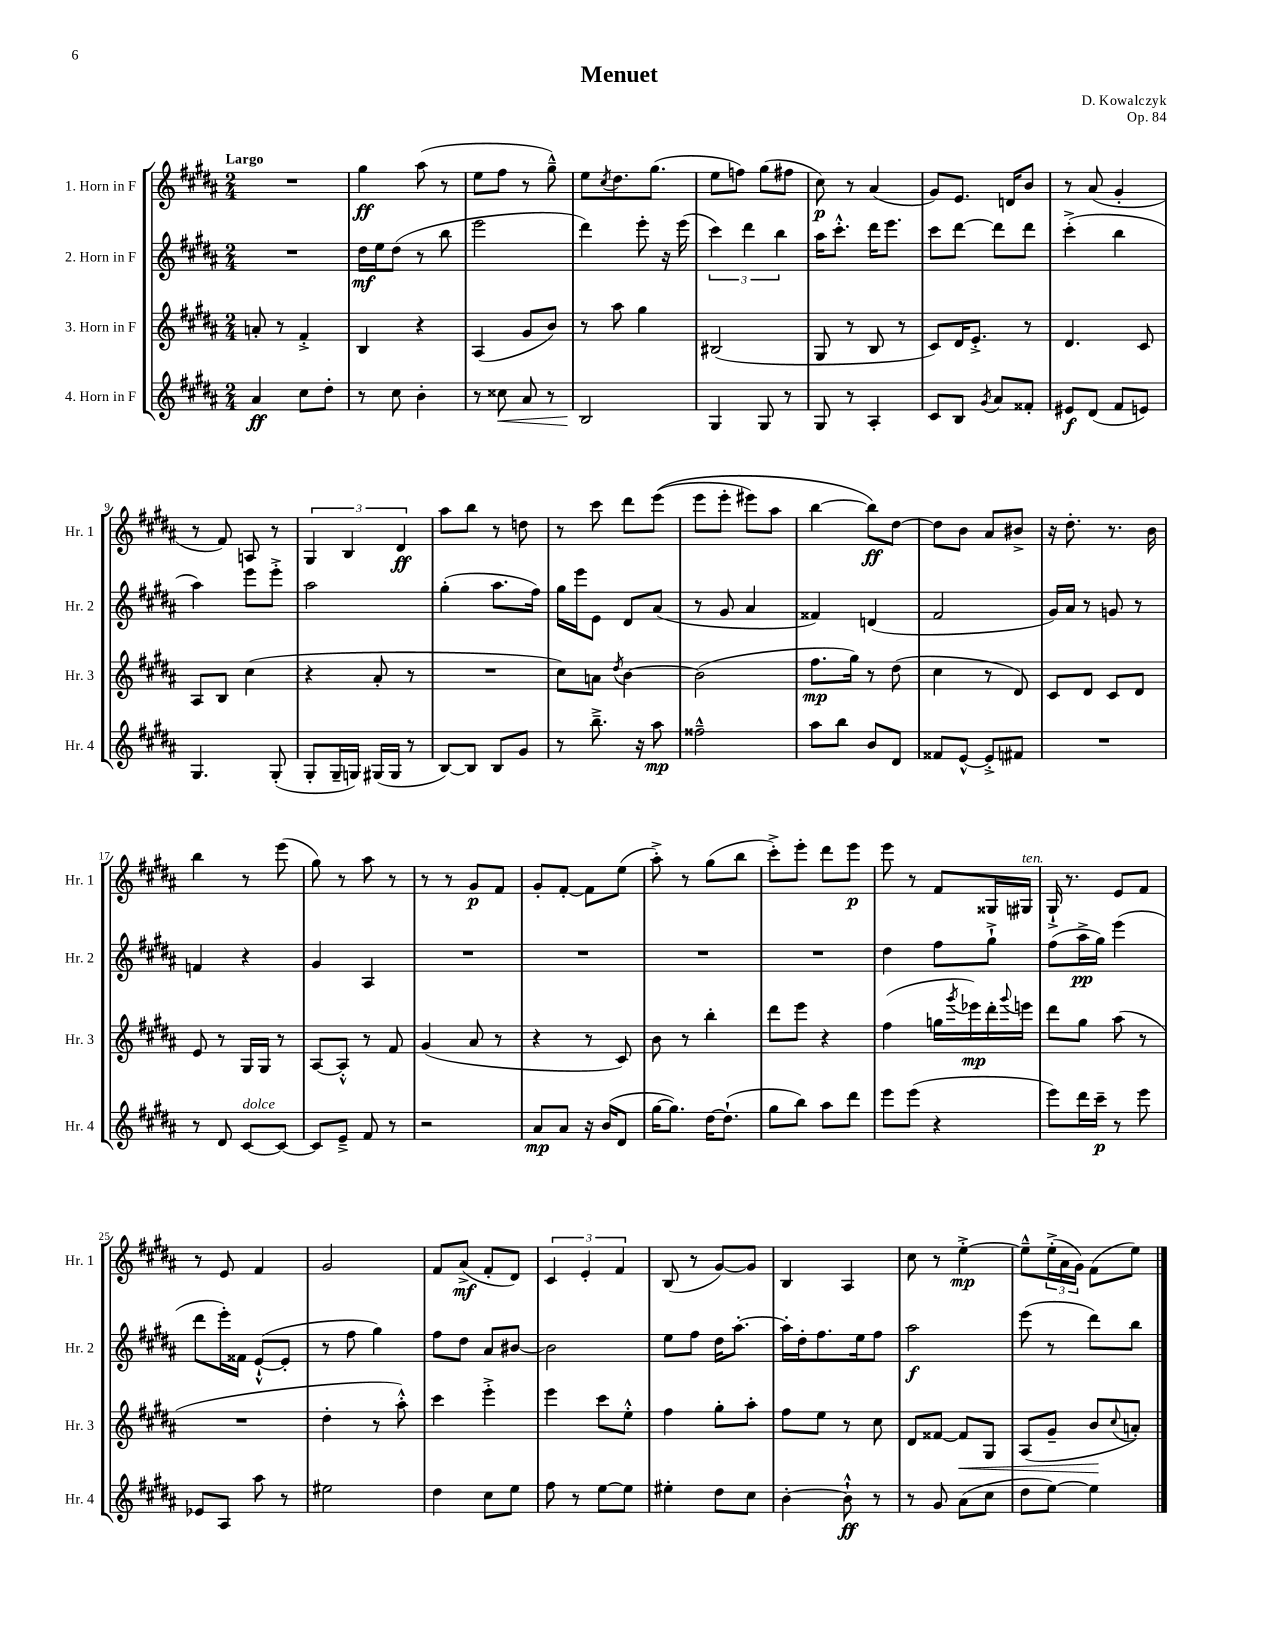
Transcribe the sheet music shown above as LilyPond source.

\header { title = "Menuet" composer = "D. Kowalczyk" opus = "Op. 84" }
<<
\new StaffGroup <<
\new Staff = "s0" \with { instrumentName = "1. Horn in F" shortInstrumentName = "Hr. 1" } {
    \clef treble \key b \major \numericTimeSignature \time 2/4 \tempo "Largo"
    R2 |
    gis''4\ff ais''8( r8 |
    e''8 fis''8 r8 gis''8---^) |
    e''8 \acciaccatura { cis''8 } dis''8. gis''8.( |
    e''8 f''8) gis''8( fis''8 |
    cis''8\p) r8 ais'4( |
    gis'8) e'8. d'16 b'8 |
    r8 ais'8( gis'4-. |
    r8 fis'8) a8 r8 |
    \tuplet 3/2 { gis4 b4 dis'4\ff } |
    ais''8 b''8 r8 d''8 |
    r8 cis'''8 dis'''8 e'''8(\( |
    e'''8 e'''8-. eis'''8) ais''8 |
    b''4~ b''8\ff\) dis''8~ |
    dis''8 b'8 ais'8 bis'8-> |
    r16 dis''8.-. r8. b'16 |
    b''4 r8 e'''8( |
    gis''8) r8 ais''8 r8 |
    r8 r8 gis'8\p fis'8 |
    gis'8-. fis'8~-. fis'8 e''8( |
    ais''8-.->) r8 gis''8( b''8 |
    cis'''8-.->) e'''8-. dis'''8 e'''8\p |
    e'''8 r8 fis'8 gisis16 gis16^\markup { \italic "ten." } |
    gis16-!-> r8. e'8 fis'8 |
    r8 e'8 fis'4 |
    gis'2 |
    fis'8 ais'8->\mf( fis'8-. dis'8) |
    \tuplet 3/2 { cis'4 e'4-. fis'4 } |
    b8( r8 gis'8~) gis'8 |
    b4 ais4 |
    cis''8 r8 e''4~-.->\mp |
    e''8---^ \tuplet 3/2 { e''16-.->( ais'16 gis'16) } fis'8( e''8) \bar "|." |
}
\new Staff = "s1" \with { instrumentName = "2. Horn in F" shortInstrumentName = "Hr. 2" } {
    \clef treble \key b \major \numericTimeSignature \time 2/4
    R2 |
    dis''16\mf e''16 dis''8( r8 b''8 |
    e'''2 |
    dis'''4) e'''8-. r16 e'''16( |
    \tuplet 3/2 { cis'''4) dis'''4 b''4 } |
    ais''16 cis'''8.-.-^ dis'''16 e'''8. |
    cis'''8 dis'''8~ dis'''8 dis'''8 |
    cis'''4-.->( b''4 |
    ais''4) e'''8 e'''8-.-> |
    ais''2 |
    gis''4-.( ais''8. fis''16) |
    gis''16 e'''16 e'8 dis'8 ais'8( |
    r8 gis'8 ais'4 |
    fisis'4) d'4( |
    fis'2 |
    gis'16) ais'16 r8 g'8 r8 |
    f'4 r4 |
    gis'4 ais4 |
    R2 |
    R2 |
    R2 |
    R2 |
    dis''4 fis''8 gis''8-!-> |
    fis''8( ais''16->\pp gis''16) e'''4( |
    dis'''8 e'''16-.) fisis'16 e'8~-!-^( e'8-. |
    r8 fis''8 gis''4) |
    fis''8 dis''8 ais'8 bis'8~ |
    bis'2 |
    e''8 fis''8 dis''16 ais''8.~-. |
    ais''16-. dis''16-. fis''8. e''16 fis''8 |
    ais''2\f |
    e'''8( r8 dis'''8) b''8 \bar "|." |
}
\new Staff = "s2" \with { instrumentName = "3. Horn in F" shortInstrumentName = "Hr. 3" } {
    \clef treble \key b \major \numericTimeSignature \time 2/4
    a'8-. r8 fis'4-.-> |
    b4 r4 |
    ais4( gis'8 b'8) |
    r8 ais''8 gis''4 |
    bis2( |
    gis8 r8 b8 r8 |
    cis'8) dis'16 e'8.-.-> r8 |
    dis'4. cis'8 |
    ais8 b8 cis''4( |
    r4 ais'8-. r8 |
    R2 |
    cis''8) a'8 \acciaccatura { dis''8 } b'4~ |
    b'2( |
    fis''8.\mp gis''16) r8 dis''8( |
    cis''4 r8 dis'8) |
    cis'8 dis'8 cis'8 dis'8 |
    e'8 r8 gis16 gis16 r8 |
    ais8~ ais8-.-^ r8 fis'8 |
    gis'4( ais'8 r8 |
    r4 r8 cis'8) |
    b'8 r8 b''4-. |
    dis'''8 e'''8 r4 |
    fis''4( g''16 \acciaccatura { gis'''8 } ees'''16\mp) dis'''16-. \appoggiatura { gis'''8 } e'''16 |
    dis'''8 gis''8 ais''8( r8 |
    R2 |
    dis''4-. r8 ais''8-.-^) |
    cis'''4 e'''4-.-> |
    e'''4 cis'''8 e''8-.-^ |
    fis''4 gis''8-. ais''8-. |
    fis''8 e''8 r8 cis''8 |
    dis'8 fisis'8~ fisis'8\< gis8 |
    ais8( gis'8-- b'8\! \appoggiatura { cis''8 } a'8-.) \bar "|." |
}
\new Staff = "s3" \with { instrumentName = "4. Horn in F" shortInstrumentName = "Hr. 4" } {
    \clef treble \key b \major \numericTimeSignature \time 2/4
    ais'4\ff cis''8 dis''8-. |
    r8 cis''8 b'4-. |
    r8 cisis''8\< ais'8 r8 |
    b2\! |
    gis4 gis8 r8 |
    gis8 r8 ais4-. |
    cis'8 b8 \acciaccatura { gis'8 } ais'8 fisis'8-. |
    eis'8\f dis'8( fis'8 e'8) |
    gis4. gis8-.( |
    gis8-. gis16-- g16) gis16( gis16 r8 |
    b8~) b8 b8 gis'8 |
    r8 b''8.---> r16 ais''8\mp |
    fisis''2---^ |
    ais''8 b''8 b'8 dis'8 |
    fisis'8 e'8~-^ e'8-.-> fis'8 |
    R2 |
    r8 dis'8 cis'8~^\markup { \italic "dolce" } cis'8~ |
    cis'8 e'8---> fis'8 r8 |
    r2 |
    ais'8\mp ais'8 r16 b'16( dis'8 |
    gis''16~ gis''8.) dis''16~ dis''8.-!( |
    gis''8 b''8) ais''8 dis'''8 |
    e'''8 e'''8( r4 |
    e'''8) dis'''16 cis'''16--\p r8 e'''8 |
    ees'8 ais8 ais''8 r8 |
    eis''2 |
    dis''4 cis''8 e''8 |
    fis''8 r8 e''8~ e''8 |
    eis''4-. dis''8 cis''8 |
    b'4~-. b'8-!-^\ff r8 |
    r8 gis'8 ais'8( cis''8 |
    dis''8 e''8~) e''4 \bar "|." |
}
>>
>>
